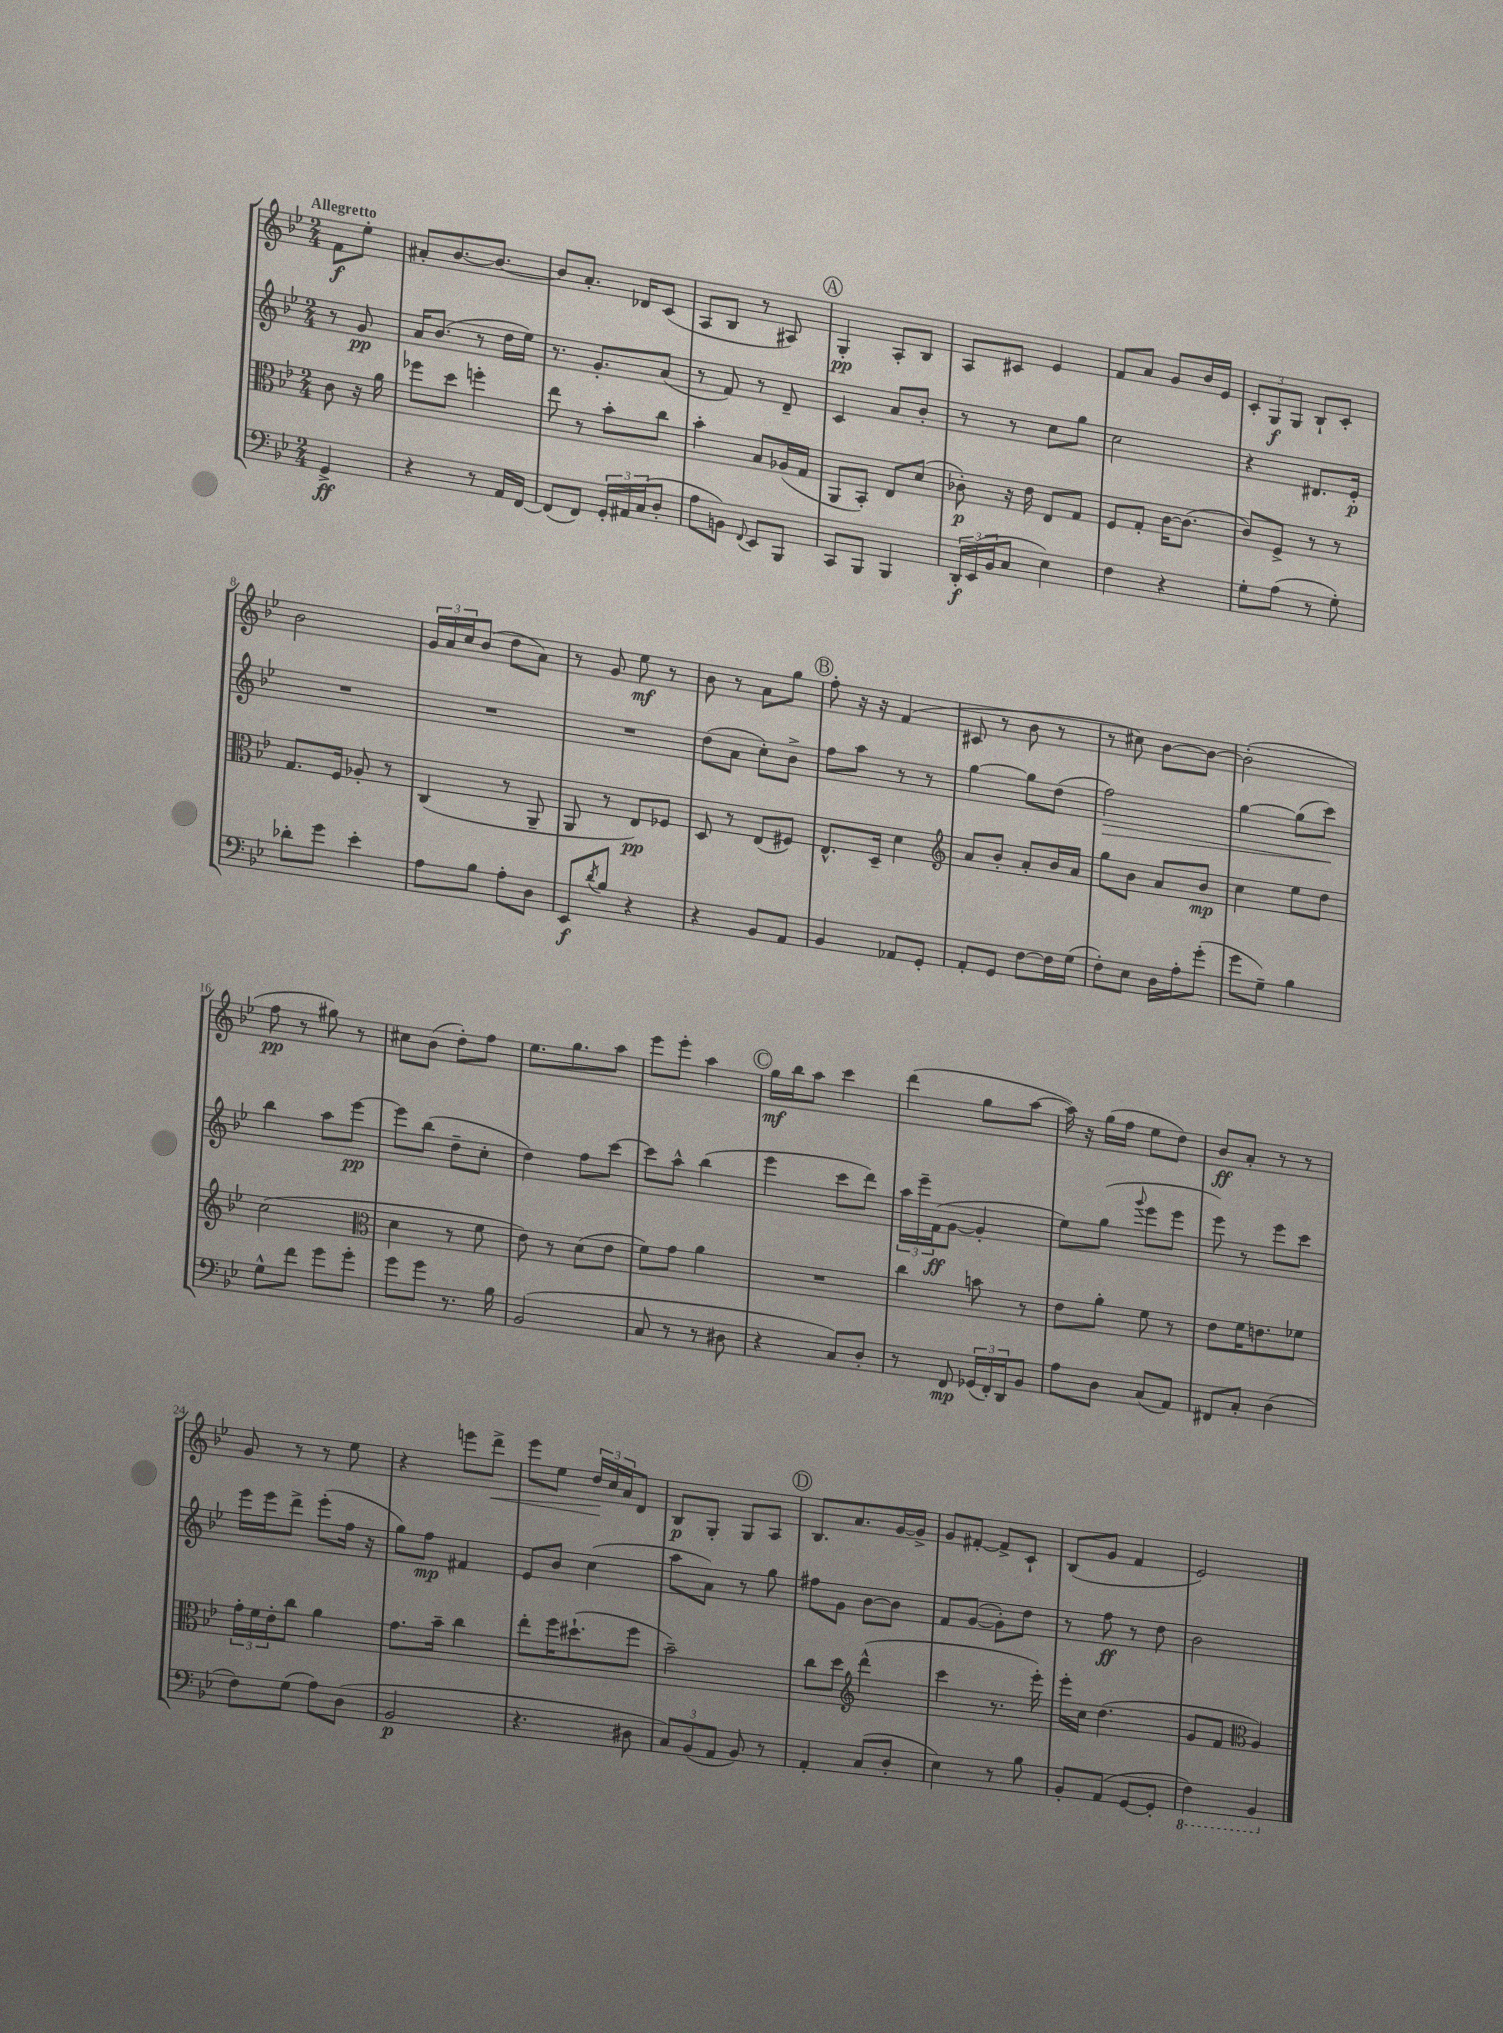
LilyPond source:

<<
\new StaffGroup <<
\new Staff = "s0" {
    \clef treble \key bes \major \numericTimeSignature \time 2/4 \partial 4 \tempo "Allegretto"
    f'8\f ees''8-. |
    ais'8-. bes'8.~ bes'8.~ |
    bes'8 a'8.-. des'16 c'8( |
    a8 bes8 r8 ais8) |
    \mark \markup { \circle "A" } g4-.\pp a8-. bes8 |
    a8 cis'8 ees'4 |
    f'8 a'8 g'8 bes'16 ees'16 |
    \tuplet 3/2 { c'8-. g8\f g8 } bes8-! c'8-. |
    bes'2 |
    \tuplet 3/2 { g'16 a'16 c''16 } bes'8( d''8 a'8) |
    r8 g'8 ees''8\mf r8 |
    bes'8 r8 a'8 g''8 |
    \mark \markup { \circle "B" } f''8-. r16 r16 f'4( |
    cis'8 r8 bes'8 r8 |
    r8 cis''8) bes'8~ bes'8~ |
    bes'2-.( |
    f''8\pp r8 gis''8) r8 |
    cis''8 bes'8( d''8-.) f''8 |
    ees''8. g''8. a''8 |
    ees'''8 ees'''8-. a''4 |
    \mark \markup { \circle "C" } g''16\mf bes''16 a''8 c'''4 |
    d'''4( g''8 a''8~ |
    a''16) r16 g''16( f''16 ees''8 d''8) |
    bes'8\ff a'8-. r8 r8 |
    g'8 r8 r8 ees''8 |
    r4 e'''8 d'''8->\< |
    ees'''8 ees''8 \tuplet 3/2 { d''16\! c''16 a'16 } d'8 |
    bes8\p g8-. g8 a8 |
    \mark \markup { \circle "D" } bes8. a'8. g'16~ g'16-> |
    g'8 fis'8~-. fis'8-> c'8-! |
    bes8( g'8 f'4 |
    ees'2) \bar "|." |
}
\new Staff = "s1" {
    \clef treble \key bes \major \numericTimeSignature \time 2/4 \partial 4
    r8 g'8\pp |
    a'16 bes'8.( r8 d''16 ees''16) |
    r8. g'8.-. a'8( |
    r8 f'8) r8 d'8-- |
    \mark \markup { \circle "A" } c'4 a'8 bes'8-. |
    r8 r8 c''8 g''8 |
    c''2 |
    r4 dis'8. ees'16-.\p |
    R2 |
    R2 |
    R2 |
    d''8( a'8 c''8-.) bes'8-> |
    \mark \markup { \circle "B" } f''8 a''8 r8 r8 |
    g''4~ g''8 d''8( |
    f''2\>) |
    g''4~ g''8( c'''8\!) |
    bes''4 a''8 ees'''8~\pp |
    ees'''8 bes''8( d''8-- c''8-. |
    d''4) f''8 c'''8~ |
    c'''8 a''8-^ bes''4( |
    \mark \markup { \circle "C" } ees'''4 c'''8 d'''8) |
    \tuplet 3/2 { a''16 ees'''16-- f'16\ff( } g'8~ g'4-. |
    ees''8) g''8( \appoggiatura { g'''8 } ees'''8 ees'''8 |
    ees'''8) r8 ees'''8 c'''8 |
    ees'''16 ees'''16 d'''8-> ees'''8-.( f''16 r16 |
    g''8) f''8\mp fis'4 |
    ees'8 bes'8 c''4( |
    a''8 a'8) r8 g''8 |
    \mark \markup { \circle "D" } fis''8 g'8 bes'8~ bes'8 |
    f'8 g'8~( g'8-.) d''8 |
    r8 f''8\ff r8 d''8 |
    bes'2 \bar "|." |
}
\new Staff = "s2" {
    \clef alto \key bes \major \numericTimeSignature \time 2/4 \partial 4
    c'8 r16 a'16 |
    fes''8 d''8 f''4-. |
    ees''8 r8 bes'8-. c''8 |
    bes'4-. bes8 aes16( g16 |
    \mark \markup { \circle "A" } a,8 bes,8-.) ees8 d'8( |
    ces'8-.\p) r16 ees'16 ees8 g8 |
    f8 g8-. c'16~ c'8.( |
    c'8) f8-> r8 r8 |
    g8. f16 aes8-. r8 |
    c4( r8 a,8-- |
    a,8 r8 ees8\pp) fes8 |
    d8 r8 ees8( fis8) |
    \mark \markup { \circle "B" } ees8.-^ d16-- d'4 |
    \clef treble a'8 bes'8-. a'8-. bes'16 a'16 |
    g''8 bes'8 a'8 bes'8\mp |
    c''4 ees''8 d''8 |
    c''2( |
    \clef alto d'4 r8 f'8 |
    ees'8) r8 d'8( ees'8 |
    f'8) g'8 a'4 |
    \mark \markup { \circle "C" } R2 |
    c''4 b'8 r8 |
    ees'8 a'8-. f'8 r8 |
    ees'8 f'16 e'8. fes'8 |
    \tuplet 3/2 { g'16-. f'16 ees'16-. } c''8 a'4 |
    g'8. bes'16-- c''4 |
    ees''8-. f''16 dis''8.-!( f''8 |
    bes'2--) |
    \mark \markup { \circle "D" } c''8 d''8 \clef treble d'''4-^( |
    c'''4 r8. ees'''16-.) |
    ees'''16-. c''16 d''4.( |
    g'8 f'8 \clef alto a4) \bar "|." |
}
\new Staff = "s3" {
    \clef bass \key bes \major \numericTimeSignature \time 2/4 \partial 4
    g,4->\ff |
    r4 r8 a,16 f,16~ |
    f,8( f,8) \tuplet 3/2 { g,16-. ais,16 c16( } d8-. |
    a8 b,8) \appoggiatura { f,8 } ees,8 bes,,8 |
    \mark \markup { \circle "A" } c,8 bes,,8 bes,,4 |
    \tuplet 3/2 { d,16-.\f ees,16( bes,16 } c8 ees4) |
    f4 r4 |
    g8-. a8( r8 g8-.) |
    des'8-. g'8 ees'4-. |
    a8 bes8 a8-. d8 |
    ees,8\f \acciaccatura { d'8 } bes8 r4 |
    r4 bes,8 a,8 |
    \mark \markup { \circle "B" } bes,4 aes,8 g,8-. |
    a,8-. g,8 f8~ f16 g16( |
    f8-.) ees8 d16 a16-. g'8-.( |
    g'8 g8--) bes4 |
    g8-^ f'8 g'8 g'8-. |
    g'8 g'8 r8. bes16 |
    bes,2( |
    c8 r8 r8 dis8 |
    \mark \markup { \circle "C" } r4 c8) d8-. |
    r8 f,8\mp \tuplet 3/2 { ges,16( f,16-.) d,16 } bes,8 |
    a8 d8 c8( a,8) |
    fis,8 c8-. d4( |
    f8) g8( a8) d8( |
    bes,2\p |
    r4. dis8 |
    \tuplet 3/2 { c8) bes,8( a,8 } bes,8) r8 |
    \mark \markup { \circle "D" } a,4-. c8( d8-. |
    ees4) r8 bes8 |
    bes,8-. a,8( g,8~ g,8-. |
    \ottava #-1 f,4) bes,,4 \ottava #0 \bar "|." |
}
>>
>>
